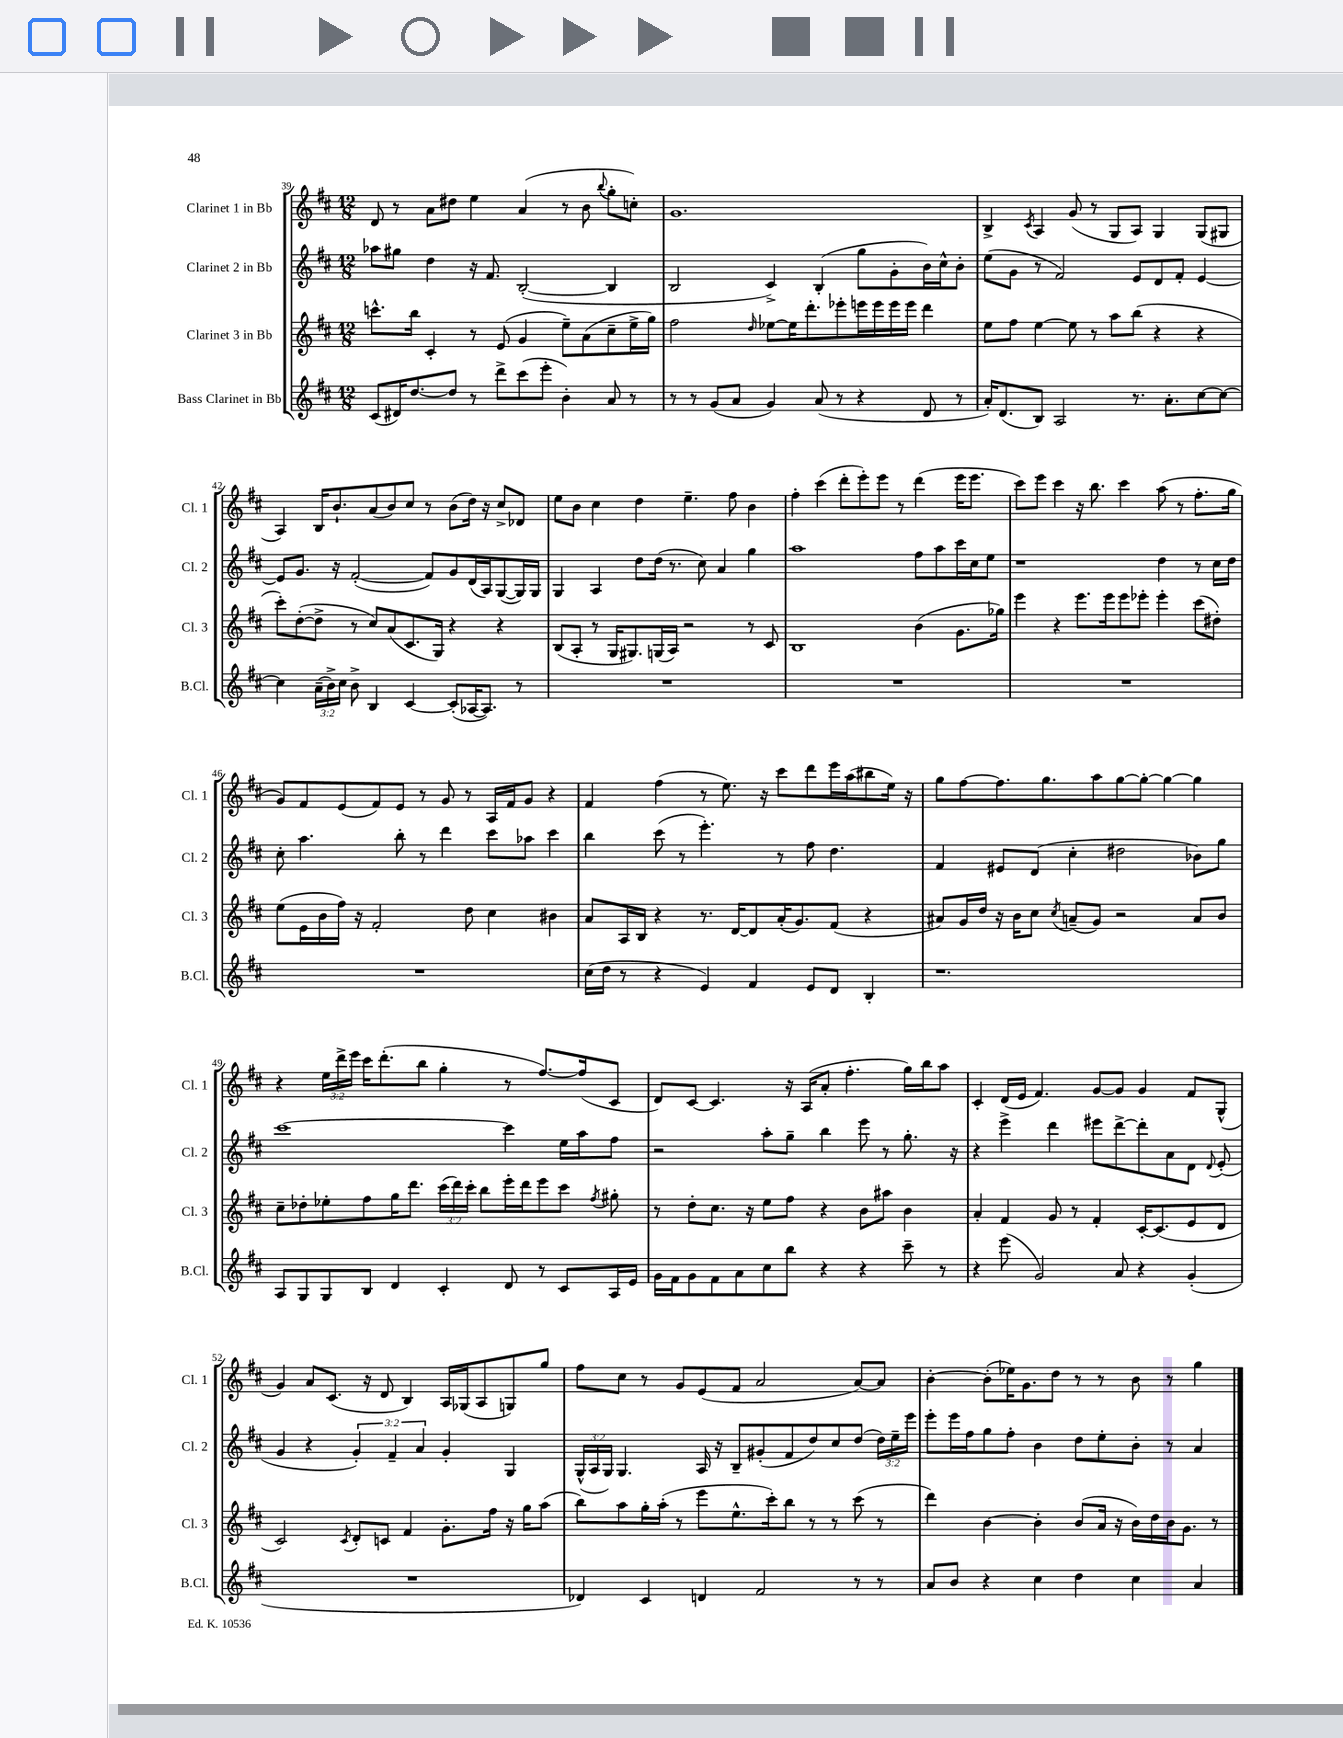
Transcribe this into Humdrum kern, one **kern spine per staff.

**kern	**kern	**kern	**kern
*staff4	*staff3	*staff2	*staff1
*clefG2	*clefG2	*clefG2	*clefG2
*k[f#c#]	*k[f#c#]	*k[f#c#]	*k[f#c#]
*M12/8	*M12/8	*M12/8	*M12/8
(8c#	8.ccc^^	8aa-	8d
16d#)	.	8gg#	8r
[8.dd	16bb	.	.
.	4c#'	4dd	8a
8dd]	.	.	8dd#
8r	8r	16r	4ee
.	.	8.f#	.
8ddd^	(8e	.	.
(8ccc#	4g	([2B'	(4a
8eee'	.	.	.
4b')	8ee~)	.	8r
.	(8a	.	8b
.	.	.	8qqbb
8a	8cc#~	4B]	8gg'
8r	16ee^	.	8cc')
.	16gg)	.	.
=	=	=	=
8r	2ff#	2B	1.g
8r	.	.	.
(8g	.	.	.
8a	.	.	.
.	16qqdd	.	.
4g)	[8ee-	4c#^)	.
.	16ee-]	.	.
.	8.ddd'	.	.
(8a	.	(4B'	.
8r	8eee-'	.	.
4r	16eee	8gg	.
.	16eee	.	.
.	16eee	8g'	.
.	16eee	.	.
8d	4ddd	16b)	.
.	.	16cc#^^	.
8r	.	8b'	.
=	=	=	=
16a')	8ee	(8ee	4B^
(8.d	.	.	.
.	8ff#	8g	.
.	.	.	8qc#
8B)	[4ee	8r	4A
2A	.	2f#)	.
.	8ee]	.	(8g
.	8r	.	8r
.	8aa	.	8G
8.r	(8bb	8e	8A)
.	4r	8d	4G
8.a'	.	.	.
.	.	8f#'	.
[8cc#	4r	[4e	(8G
8cc#_	.	.	8G#
=	=	=	=
4cc#]	8ccc#')	8e]	4A)
.	([8dd'	8.g	.
(24a~	8dd^]	.	16B
24b^)	.	.	.
.	.	16r	8.b`
24cc#	.	.	.
8b^	8r	([2f#'	.
4B	8cc#)	.	(8a
.	(8a	.	8b)
[4c#	8.c#	.	8cc#
.	.	8f#])	8r
.	16G)	.	.
(8c#']	4r	8g	(8b
[16A-	.	(16d	16dd)
8.A-])	.	16A)	16r
.	4r	([8G	8cc#^
8r	.	16G])	8d-
.	.	16G	.
=	=	=	=
1.r	(8B	4G	8ee
.	8A'	.	8b
.	8r	4A	4cc#
.	16G	.	.
.	8.G#)	.	.
.	.	8dd	4dd
.	(16G	(16dd	.
.	16A)	8.r	.
.	2r	.	4.ee~
.	.	8cc#)	.
.	.	4a	.
.	.	.	8ff#
.	8r	4gg	4b
.	8c#	.	.
=	=	=	=
1.r	1B	1aa	4ff#'
.	.	.	(4ccc#
.	.	.	8ddd'
.	.	.	8eee')
.	.	.	8eee
.	.	.	8r
.	(4b	8ff#	(4ddd
.	.	8aa	.
.	8.g	16ccc#	16eee
.	.	16cc#	8.eee
.	.	8ee	.
.	16gg-)	.	.
=	=	=	=
1.r	4eee	1r	8ccc#)
.	.	.	8eee
.	4r	.	4ccc#
.	8.eee	.	16r
.	.	.	8.bb
.	16eee	.	.
.	8eee	.	4ccc#
.	8eee-'	.	.
.	4eee-'	4dd	(8aa
.	.	.	8r
.	(8ccc#	8r	8.ff#'
.	8dd#')	16cc#	.
.	.	16dd	16gg
=	=	=	=
1.r	(8ee	8cc#'	8g)
.	16e	4.aa	8f#
.	16b	.	.
.	16ff#)	.	(8e
.	16r	.	.
.	2f#'	.	8f#)
.	.	8bb'	8e
.	.	8r	8r
.	.	4ddd	8g
.	8dd	.	8r
.	4cc#	8ccc#	16A
.	.	.	16f#
.	.	8aa-	8g
.	4b#	4ccc#	4r
=	=	=	=
(16cc#	8a	4bb	4f#
16dd	.	.	.
8r	16A	.	.
.	16B	.	.
4r	4r	(8ccc#	(4ff#
.	.	8r	.
4e)	8.r	4.eee')	8r
.	.	.	8.ee)
.	[16d	.	.
4f#	8d]	.	.
.	.	.	16r
.	(16a'	8r	8ccc#
.	8.g)	.	.
8e	.	8ff#	8ddd
8d	(8f#	4.dd	16eee
.	.	.	(16aa
4B'	4r	.	8bb#
.	.	.	16ee)
.	.	.	16r
=	=	=	=
1.r	8a#)	4f#	8gg
.	16g	.	[8ff#
.	16dd	.	.
.	16r	8e#	8.ff#]
.	16b	.	.
.	8cc#	(8d	.
.	.	.	8.gg
.	8qcc#	.	.
.	(8a~	4cc#'	.
.	8g)	.	8aa
.	2r	2dd#	[8gg
.	.	.	8gg'_
.	.	.	4gg_
.	8a	8b-)	4gg]
.	8b	8gg	.
=	=	=	=
8A	8cc#~	[1ccc#	4r
8G	8dd-'	.	.
8G	8ee-'	.	24ee
.	.	.	24ddd^
.	.	.	24eee
8B	8ff#	.	16ccc#
.	.	.	(8.ddd'
4d	16gg	.	.
.	8.ddd	.	.
.	.	.	8bb
4c#'	(24ccc#	.	4gg'
.	24ddd)	.	.
.	24ccc#'	.	.
.	8bb	.	.
8d	16eee'	4ccc#]	8r
.	16ddd	.	.
8r	8eee	.	[8.ff#)
8c#	8ccc#	16ee	.
.	.	16aa	(16ff#]
.	8qff#	.	.
16A	8gg#'	8ff#	8c#
16e	.	.	.
=	=	=	=
16g	8r	2r	8d)
16f#	.	.	.
8g	8dd'	.	[8c#
8f#	8.cc#	.	4.c#]
8a	.	.	.
.	16r	.	.
8cc#	8ee	8aa'	.
8bb	8ff#	8gg~	16r
.	.	.	(16A
4r	4r	4bb	8a'
.	.	.	4.ff#'
4r	8b	8eee	.
.	8aa#	8r	.
8ccc#~	4b	8.gg'	16gg)
.	.	.	16bb
8r	.	.	8aa
.	.	16r	.
=	=	=	=
4r	4a'	4r	4c#'
(8eee	4f#	4eee^	(16d
.	.	.	16e
2g)	.	.	4.f#)
.	8g	4ddd	.
.	8r	.	.
.	4f#'	8eee#	[8g
8a	.	[8ddd^	8g]
4r	[16c#'	8ddd']	4g
.	(8.c#]	.	.
.	.	8a	.
(4g'	8e	8d	8f#
.	.	8qqd	.
.	8d	(8e'	(8G^^
=	=	=	=
1.r	2c#)	4g	4g)
.	.	4r	8a
.	.	.	(8.c#
.	8qc#	.	.
.	8d'	6g')	.
.	.	.	16r
.	8c	.	8d
.	.	6f#~	.
.	4f#	.	4B)
.	.	6a	.
.	8.g'	4g'	16A
.	.	.	(16G-
.	.	.	8A
.	16ff#	.	.
.	16r	4G	8G)
.	16gg	.	.
.	(8aa	.	8gg
=	=	=	=
4d-)	8bb)	(24G^^	8ff#
.	.	24A	.
.	.	24G)	.
.	8aa	4.G	8cc#
4c#	16gg'	.	8r
.	(16aa'	.	.
.	8r	.	8g
4d	8eee	16A	(8e
.	.	16r	.
.	8.ee^^	8B~	8f#
2f#	.	(8g#'	2a
.	16ccc#')	.	.
.	8bb	8f#	.
.	8r	8dd)	.
.	8r	8cc#	.
8r	(8ccc#	(8dd	[8a)
8r	8r	24dd)	8a]
.	.	24ee~	.
.	.	24eee	.
=	=	=	=
8a	4ddd)	8eee'	[4b'
8b	.	16eee	.
.	.	16ff#	.
4r	[4b	8gg	(8b']
.	.	8ff#'	16ee-)
.	.	.	8.g
4cc#	4b']	4b	.
.	.	.	8dd
4dd	(8b	8dd	8r
.	16a	8ee'	8r
.	16r	.	.
4cc#	16b)	8b'	8b
.	16dd	.	.
.	16b	8r	8r
.	8.g	.	.
4a	.	4a	4gg
.	8r	.	.
==	==	==	==
*-	*-	*-	*-
